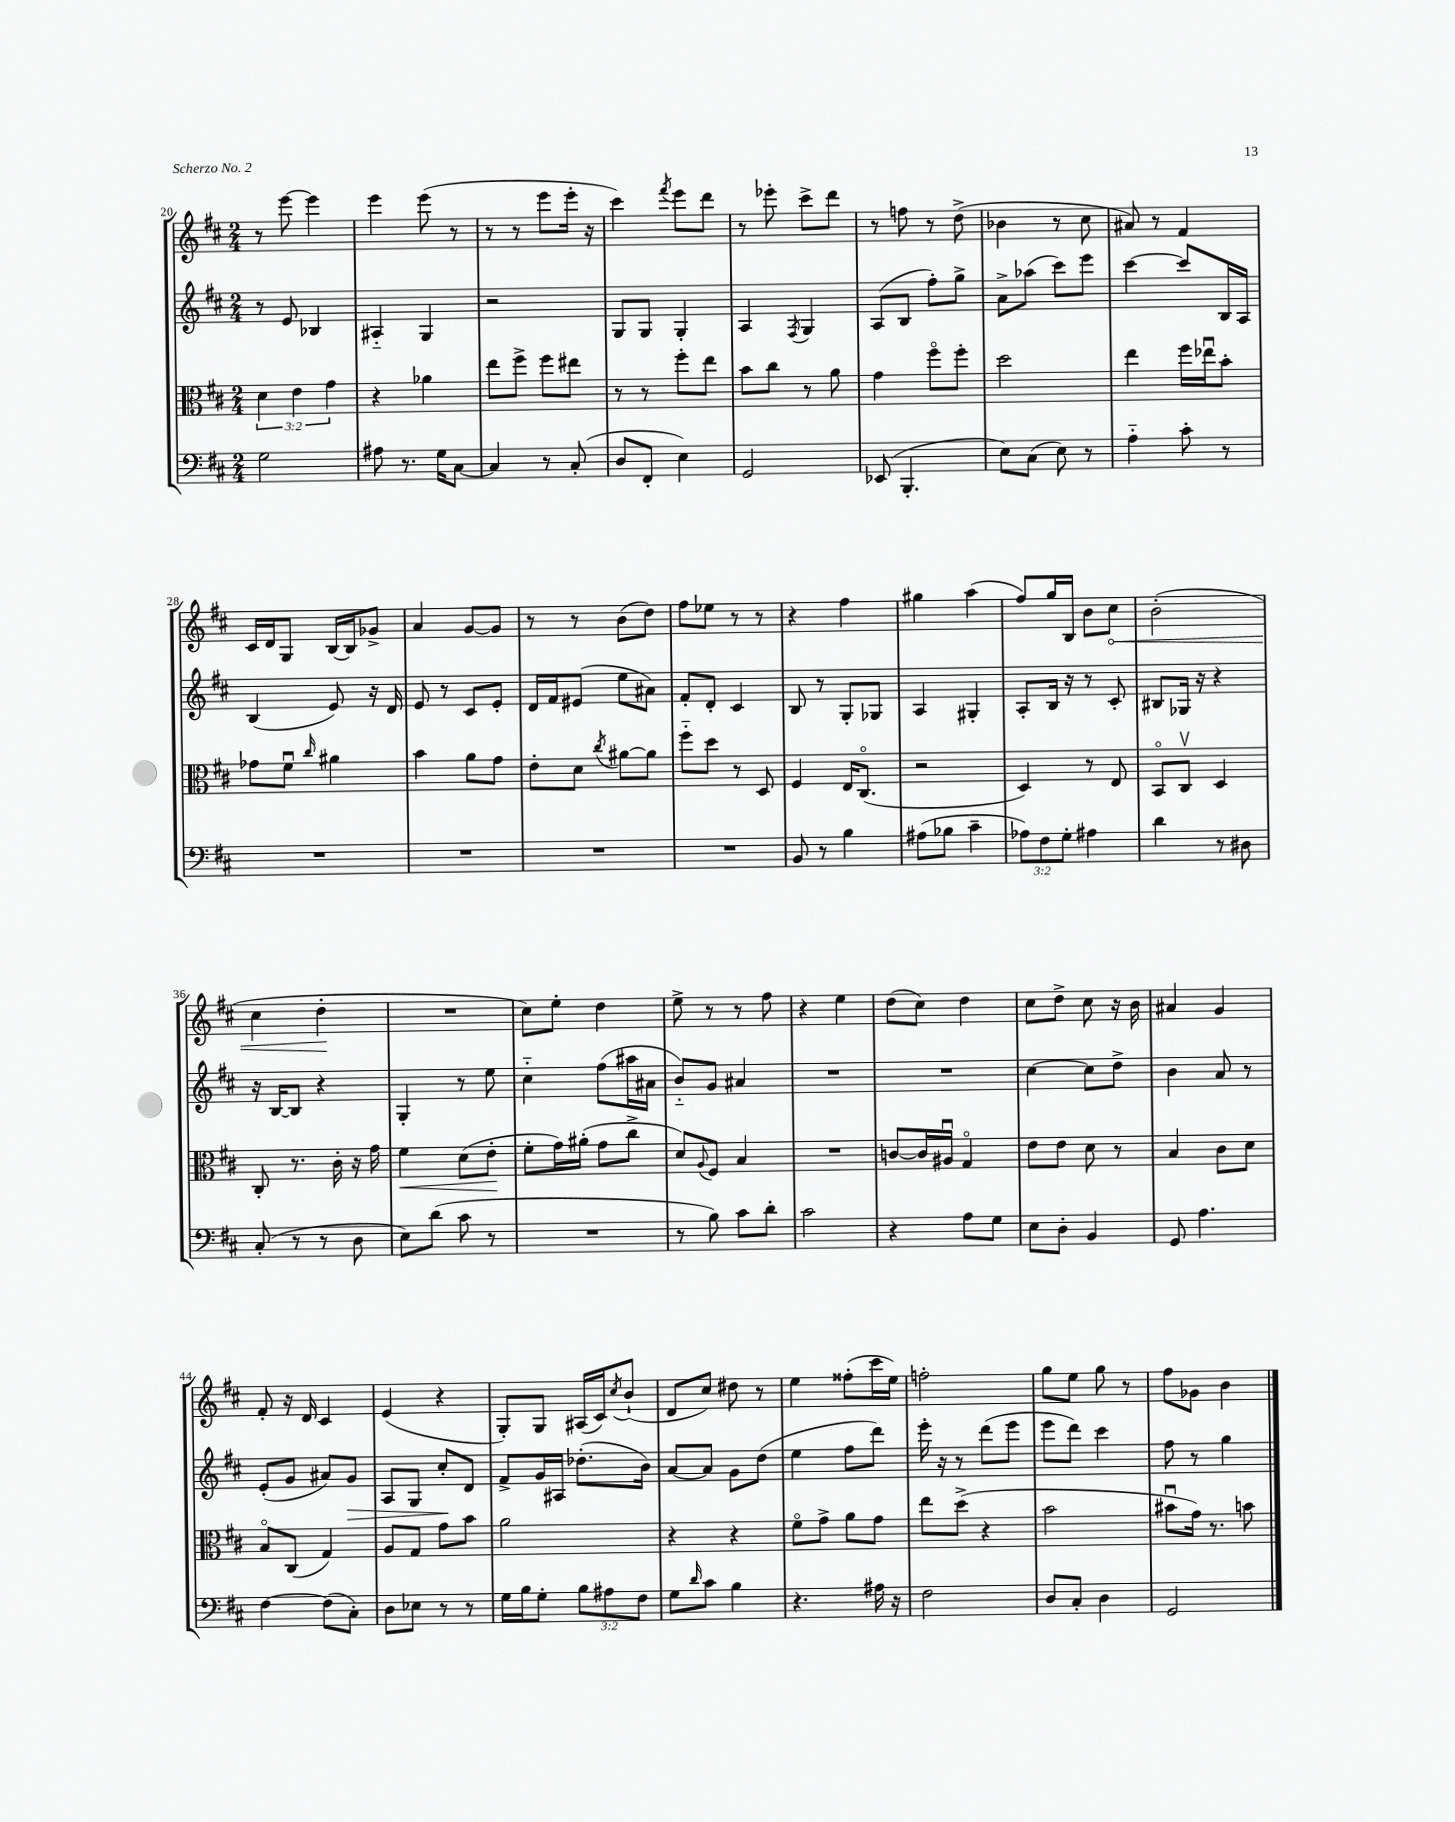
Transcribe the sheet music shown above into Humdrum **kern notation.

**kern	**kern	**dynam	**kern	**dynam	**kern	**dynam
*part4	*part3	*part3	*part2	*part2	*part1	*part1
*staff4	*staff3	*staff3	*staff2	*staff2	*staff1	*staff1
*clefF4	*clefC3	*	*clefG2	*	*clefG2	*
*k[f#c#]	*k[f#c#]	*	*k[f#c#]	*	*k[f#c#]	*
*M2/4	*M2/4	*	*M2/4	*	*M2/4	*
=20	=20	=20	=20	=20	=20	=20
2G\	6d\	.	8r	.	8r	.
.	.	.	8e/	.	[8eee\	.
.	6e\	.	.	.	.	.
.	.	.	4B-X/	.	4eee\]	.
.	6g\	.	.	.	.	.
=21	=21	=21	=21	=21	=21	=21
8A#X\	4r	.	4A#X/	.	4eee\	.
8.r	.	.	.	.	.	.
.	4a-X\	.	4G/	.	(8eee\	.
16G\KL	.	.	.	.	.	.
[8C#\J	.	.	.	.	8r	.
=22	=22	=22	=22	=22	=22	=22
4C#/]	8ee\L	.	2r	.	8r	.
.	8ff#^\J	.	.	.	8r	.
8r	8ff#\L	.	.	.	8eee\L	.
(8C#'/	8ee#X\J	.	.	.	16eee'\Jk	.
.	.	.	.	.	16r	.
=23	=23	=23	=23	=23	=23	=23
8D/L	8r	.	8G/L	.	4ccc#\)	.
8FF#'/J	8r	.	8G/J	.	.	.
.	.	.	.	.	8qfff#/	.
4E\)	8ff#'\L	.	4G'/	.	8eee\L	.
.	8ee\J	.	.	.	8ddd\J	.
=24	=24	=24	=24	=24	=24	=24
2GG/	8b\L	.	4A/	.	8r	.
.	8cc#\J	.	.	.	8eee-X'\	.
.	.	.	8qF#/	.	.	.
.	8r	.	4G/	.	8ccc#^\L	.
.	8a\	.	.	.	8ddd\J	.
=25	=25	=25	=25	=25	=25	=25
(8EE-X/	4g\	.	(8A/L	.	8r	.
4.BBB'/	.	.	8B/J	.	8ffn\	.
.	8ff#\L	.	8ff#'\L)	.	8r	.
.	8ff#'\J	.	8gg^\J	.	(8dd^\	.
=26	=26	=26	=26	=26	=26	=26
8E\L)	2dd\	.	8a^\L	.	4b-X\	.
(8C#\J	.	.	(8aa-X\J	.	.	.
8E\)	.	.	8ccc#\L)	.	8r	.
8r	.	.	8eee\J	.	8cc#\	.
=27	=27	=27	=27	=27	=27	=27
4A\	4ee\	.	[4ccc#\	.	8a#X/)	.
.	.	.	.	.	8r	.
8c#'\	16ff#\LL	.	8ccc#/L]	.	4f#/	.
.	16ee-Xu\J	.	.	.	.	.
8r	8b'\J	.	16B/L	.	.	.
.	.	.	16A/JJ	.	.	.
!!LO:LB:g=z
=28	=28	=28	=28	=28	=28	=28
2r	8g-X\L	.	(4B/	.	16c#/LL	.
.	.	.	.	.	16d/J	.
.	8f#u\J	.	.	.	8G/J	.
.	16qqcc#/	.	.	.	.	.
.	4a#X\	.	8e/)	.	[16B/LL	.
.	.	.	.	.	16B/J]	.
.	.	.	16r	.	8g-X^/J	.
.	.	.	16d/	.	.	.
=29	=29	=29	=29	=29	=29	=29
2r	4b\	.	8e/	.	4a/	.
.	.	.	8r	.	.	.
.	8a\L	.	8c#/L	.	[8g/L	.
.	8g\J	.	8e'/J	.	8g/J]	.
=30	=30	=30	=30	=30	=30	=30
2r	8e'\L	.	16d/LL	.	8r	.
.	.	.	16f#/J	.	.	.
.	8d\J	.	(8e#X/J	.	8r	.
.	8qcc#/	.	.	.	.	.
.	[8a#X\L	.	8ee\L	.	(8b\L	.
.	8a#\J]	.	8a#X\J)	.	8dd\J)	.
=31	=31	=31	=31	=31	=31	=31
2r	8ff#\L	.	8f#'/L	.	8ff#\L	.
.	8dd\J	.	8d'/J	.	8ee-X\J	.
.	8r	.	4c#/	.	8r	.
.	8D/	.	.	.	8r	.
=32	=32	=32	=32	=32	=32	=32
8BB/	4F#/	.	8B/	.	4r	.
8r	.	.	8r	.	.	.
4B\	16E/KL	.	8G'/L	.	4ff#\	.
.	(8.C#/J	.	.	.	.	.
.	.	.	8G-X/J	.	.	.
=33	=33	=33	=33	=33	=33	=33
(8A#X\L	2r	.	4A/	.	4gg#X\	.
8B-X\J	.	.	.	.	.	.
4c#~\	.	.	4G#X'/	.	(4aa\	.
=34	=34	=34	=34	=34	=34	=34
12A-X\L)	4D/)	.	8A'/L	.	8ff#/L)	.
12F#\	.	.	.	.	.	.
.	.	.	16B/Jk	.	16gg/L	.
12G'\J	.	.	.	.	.	.
.	.	.	16r	.	16B/JJ	.
4A#X\	8r	.	8r	.	8b\L	.
!	!	!	!	!	!	!LO:HP:b
.	8E/	.	8c#'/	.	8cc#\J	<
=35	=35	=35	=35	=35	=35	=35
4d\	8BB/L	.	8B#X/L	.	(2b'\	.
.	8C#v/J	.	16G-X/Jk	.	.	.
.	.	.	16r	.	.	.
8r	4D/	.	4r	.	.	.
8D#X\	.	.	.	.	.	.
!!LO:LB:g=z
=36	=36	=36	=36	=36	=36	=36
(8C#'/	8C#'/	.	16r	.	4cc#\	.
.	.	.	[16B/KL	.	.	.
8r	8.r	.	8B/J]	.	.	.
8r	.	.	4r	.	4dd'\	.
.	16c#'\	.	.	.	.	.
8D\	16r	.	.	.	.	.
.	16g\	.	.	.	.	.
.	.	.	.	.	.	[
=37	=37	=37	=37	=37	=37	=37
!	!	!LO:HP:b	!	!	!	!
8E\L)	4f#\	<	4G'/	.	2r	.
(8d\J	.	.	.	.	.	.
8c#\	(8d\L	.	8r	.	.	.
8r	8e'\J	.	8ee\	.	.	.
.	.	[	.	.	.	.
=38	=38	=38	=38	=38	=38	=38
2r	8f#'\L	.	4cc#\	.	8cc#\L)	.
.	16g\L)	.	.	.	8ee'\J	.
.	(16a#X'\JJ	.	.	.	.	.
.	8g\L	.	(8ff#\L	.	4dd\	.
.	8cc#^\J	.	16aa#X\L	.	.	.
.	.	.	16a#X\JJ	.	.	.
=39	=39	=39	=39	=39	=39	=39
8r	8d/L)	.	8b/L)	.	8ee^\	.
.	8qqA/	.	.	.	.	.
8B\)	8F#/J	.	8g/J	.	8r	.
8c#\L	4B/	.	4a#X/	.	8r	.
8d'\J	.	.	.	.	8ff#\	.
=40	=40	=40	=40	=40	=40	=40
2c#\	2r	.	2r	.	4r	.
.	.	.	.	.	4ee\	.
=41	=41	=41	=41	=41	=41	=41
4r	[8cn/L	.	2r	.	(8dd\L	.
.	16c/L]	.	.	.	8cc#\J)	.
.	16A#Xu/JJ	.	.	.	.	.
8A\L	4G/	.	.	.	4dd\	.
8G\J	.	.	.	.	.	.
=42	=42	=42	=42	=42	=42	=42
8E\L	8e\L	.	[4cc#\	.	8cc#\L	.
8D'\J	8e\J	.	.	.	8dd^\J	.
4BB/	8d\	.	8cc#\L]	.	8cc#\	.
.	8r	.	8dd^\J	.	16r	.
.	.	.	.	.	16b\	.
=43	=43	=43	=43	=43	=43	=43
8GG/	4B/	.	4b\	.	4a#X/	.
4.A\	.	.	.	.	.	.
.	8c#\L	.	8a/	.	4g/	.
.	8d\J	.	8r	.	.	.
!!LO:LB:g=z
=44	=44	=44	=44	=44	=44	=44
[4F#\	8B/L	.	(8e'/L	.	8f#'/	.
.	(8C#/J	.	8g/J	.	16r	.
.	.	.	.	.	16d/	.
(8F#\L]	4G/)	.	8a#X/L)	.	4c#/	.
!	!	!	!	!LO:HP:b	!	!
8C#'\J)	.	.	8g/J	>	.	.
=45	=45	=45	=45	=45	=45	=45
8D\L	8A/L	.	8A/L	.	(4e/	.
8E-X\J	8G/J	.	8G/J	.	.	.
8r	8g\L	.	8cc#'/L	.	4r	.
8r	8b\J	.	8d/J	]	.	.
=46	=46	=46	=46	=46	=46	=46
16G\LL	2a\	.	8f#^/L	.	8G'/L)	.
16B\J	.	.	.	.	.	.
8G'\J	.	.	16g/L	.	8G/J	.
.	.	.	16A#X/JJ	.	.	.
12B\L	.	.	(8.dd-X'\L	.	(16A#X/LL	.
.	.	.	.	.	16c#/J)	.
12A#X\	.	.	.	.	.	.
.	.	.	.	.	8qcc#/	.
.	.	.	.	.	(8b`/J	.
12F#\J	.	.	.	.	.	.
.	.	.	16b\Jk)	.	.	.
=47	=47	=47	=47	=47	=47	=47
8G\L	4r	.	[8a/L	.	8d/L	.
16qqd/	.	.	.	.	.	.
8c#\J	.	.	8a/J]	.	8cc#/J)	.
4B\	4r	.	8g\L	.	8dd#X\	.
.	.	.	(8dd\J	.	8r	.
=48	=48	=48	=48	=48	=48	=48
4.r	8f#\L	.	4ee\	.	4ee\	.
.	8g^\J	.	.	.	.	.
.	8a\L	.	8ff#\L	.	(8ff##X'\L	.
16A#X\	8g\J	.	8ddd\J)	.	16ccc#\L	.
16r	.	.	.	.	16ee\JJ)	.
=49	=49	=49	=49	=49	=49	=49
2F#\	8ee\L	.	16eee'\	.	2ffn'\	.
.	.	.	16r	.	.	.
.	(8dd^\J	.	8r	.	.	.
.	4r	.	(8ddd\L	.	.	.
.	.	.	8eee\J	.	.	.
=50	=50	=50	=50	=50	=50	=50
8D/L	2b\	.	8eee\L	.	8gg\L	.
8C#'/J	.	.	8ddd\J)	.	8ee\J	.
4D\	.	.	4ccc#\	.	8gg\	.
.	.	.	.	.	8r	.
=51	=51	=51	=51	=51	=51	=51
2GG/	8b#Xu\L	.	8ff#\	.	8ff#\L	.
.	16g\Jk)	.	8r	.	8g-X\J	.
.	8.r	.	.	.	.	.
.	.	.	4gg\	.	4b\	.
.	8bn\	.	.	.	.	.
==	==	==	==	==	==	==
*-	*-	*-	*-	*-	*-	*-
